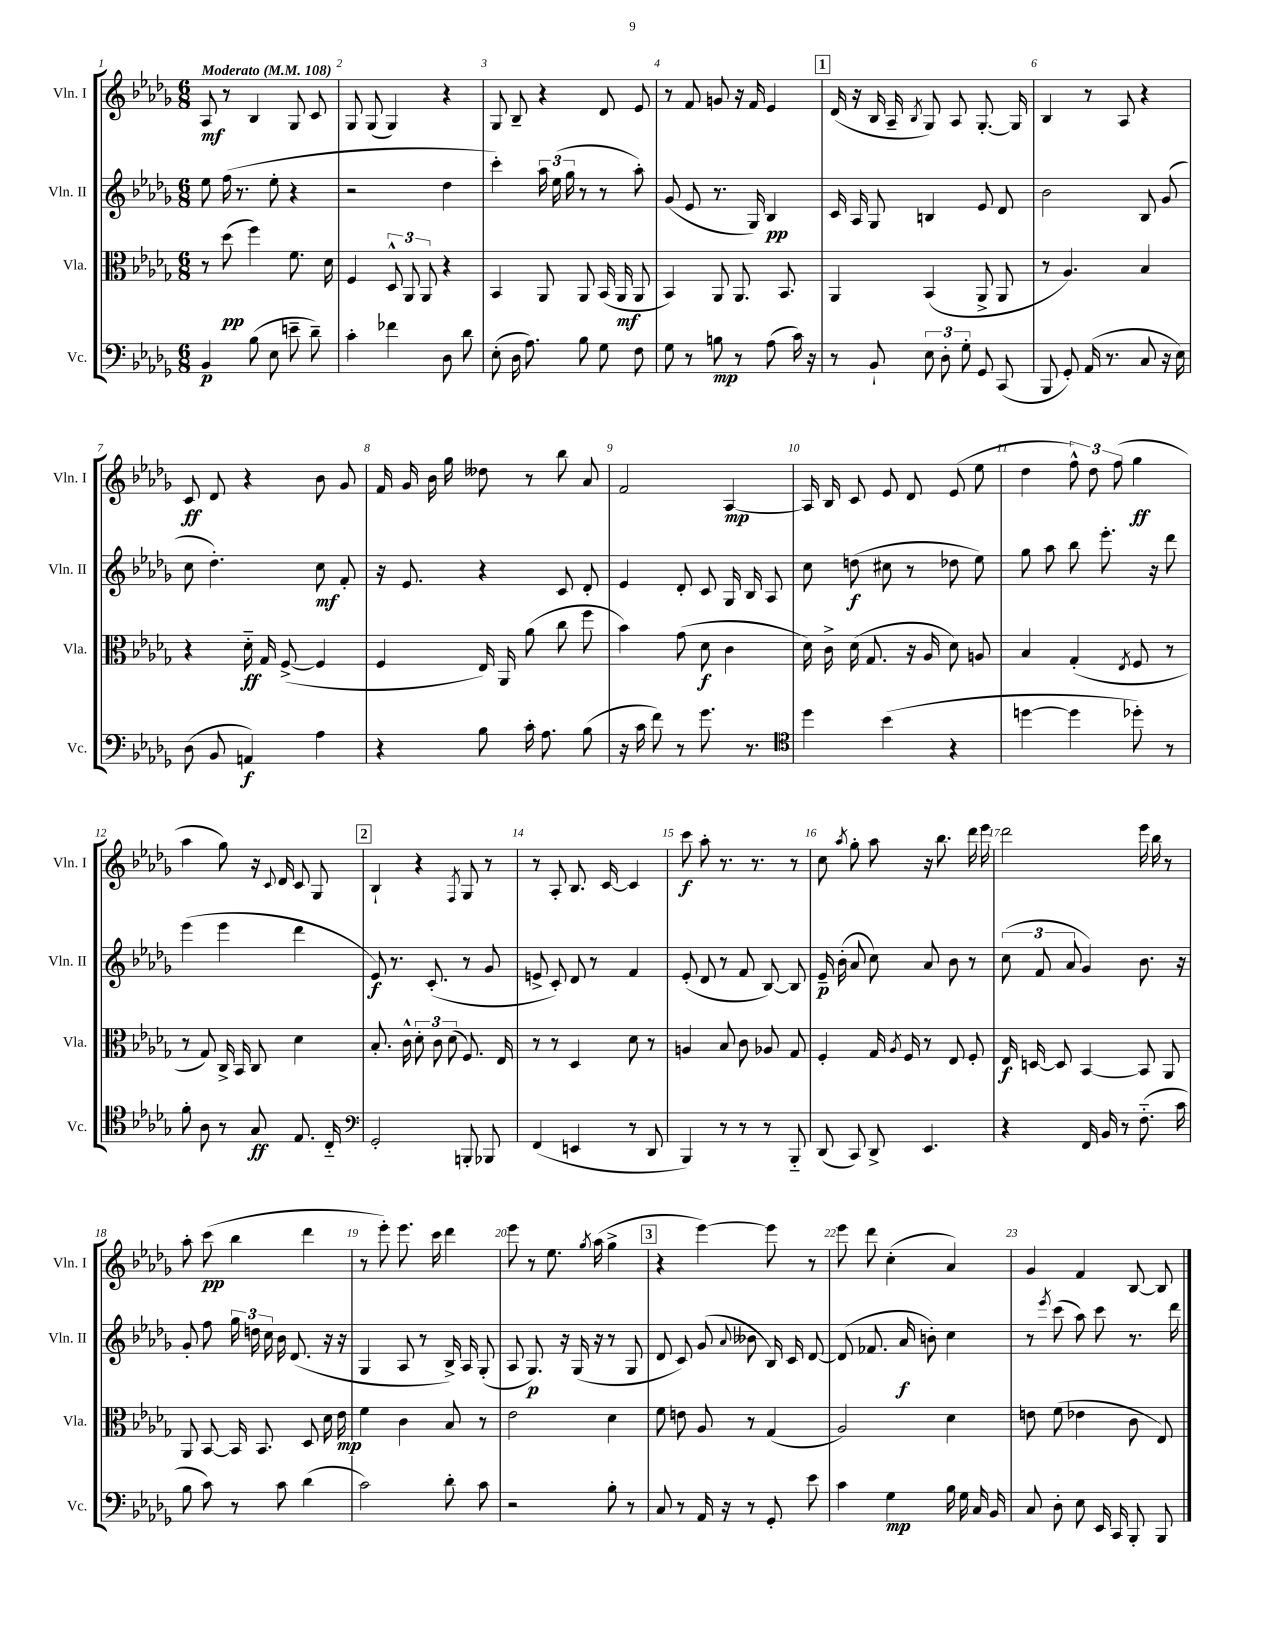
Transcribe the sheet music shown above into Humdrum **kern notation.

**kern	**dynam	**kern	**dynam	**kern	**dynam	**kern	**dynam
*part4	*part4	*part3	*part3	*part2	*part2	*part1	*part1
*staff4	*staff4	*staff3	*staff3	*staff2	*staff2	*staff1	*staff1
*I"Vc.	*	*I"Vla.	*	*I"Vln. II	*	*I"Vln. I	*
*I'Vc.	*	*I'Vla.	*	*I'Vln. II	*	*I'Vln. I	*
*clefF4	*	*clefC3	*	*clefG2	*	*clefG2	*
*k[b-e-a-d-g-]	*	*k[b-e-a-d-g-]	*	*k[b-e-a-d-g-]	*	*k[b-e-a-d-g-]	*
*M6/8	*	*M6/8	*	*M6/8	*	*M6/8	*
*MM108	*	*MM108	*	*MM108	*	*MM108	*
=1	=1	=1	=1	=1	=1	=1	=1
!	!	!	!	!	!	!LO:TX:a:B:t=Moderato	!
4BB-/	p	8r	.	8ee-\	.	8A-/	mf
.	.	(8dd-\	pp	(16ff\	.	8r	.
.	.	.	.	8.r	.	.	.
(8B-\	.	4ff\)	.	.	.	4B-/	.
8E-\	.	.	.	8ee-'\	.	.	.
8en~\	.	8.f\	.	4r	.	8G-/	.
8d-~\)	.	.	.	.	.	8c/	.
.	.	16d-\	.	.	.	.	.
=2	=2	=2	=2	=2	=2	=2	=2
4c'\	.	4F/	.	2r	.	8G-/	.
.	.	.	.	.	.	(8G-/	.
4f-X\	.	12D-^^/	.	.	.	4G-/)	.
.	.	12AA-/	.	.	.	.	.
.	.	12AA-/	.	.	.	.	.
8D-\	.	4r	.	4dd-\	.	4r	.
8d-\	.	.	.	.	.	.	.
=3	=3	=3	=3	=3	=3	=3	=3
(8E-'\	.	4BB-/	.	4ccc'\)	.	8G-/	.
16D-\	.	.	.	.	.	8B-~/	.
8.A-\)	.	.	.	.	.	.	.
.	.	8AA-/	.	24aa-\	.	4r	.
.	.	.	.	(24ee-\	.	.	.
.	.	.	.	24gg-\	.	.	.
8B-\	.	8AA-/	.	8r	.	.	.
8G-\	.	(16BB-/	.	8r	.	8d-/	.
.	.	16AA-/	mf	.	.	.	.
8F\	.	8AA-/	.	8aa-'\)	.	8e-/	.
=4	=4	=4	=4	=4	=4	=4	=4
8G-\	.	4BB-/)	.	(8g-/	.	8r	.
8r	.	.	.	8e-/	.	8f/	.
8Bn\	mp	8AA-/	.	8.r	.	8gn/	.
8r	.	8.AA-/	.	.	.	16r	.
.	.	.	.	16G-/)	.	16f/	.
(8A-\	.	.	.	4B-/	pp	4e-/	.
.	.	8.BB-/	.	.	.	.	.
16c\)	.	.	.	.	.	.	.
16r	.	.	.	.	.	.	.
!!LO:REH:place=s1:t=1
=5	=5	=5	=5	=5	=5	=5	=5
8r	.	4AA-/	.	16c/	.	(16d-/	.
.	.	.	.	16A-/	.	16r	.
8BB-`/	.	.	.	8G-/	.	16B-/	.
.	.	.	.	.	.	16A-~/	.
.	.	.	.	.	.	8qB-/	.
12E-\	.	(4BB-/	.	4Bn/	.	8G-/)	.
12D-'\	.	.	.	.	.	.	.
.	.	.	.	.	.	8A-/	.
12G-'\	.	.	.	.	.	.	.
8GG-/	.	8AA-^/	.	8e-/	.	[8.G-'/	.
(8CC/	.	8AA-/	.	8d-/	.	.	.
.	.	.	.	.	.	16G-/]	.
=6	=6	=6	=6	=6	=6	=6	=6
8BBB-/	.	8r	.	2b-\	.	4B-/	.
8GG-'/)	.	4.A-/)	.	.	.	.	.
(16AA-/	.	.	.	.	.	8r	.
8.r	.	.	.	.	.	.	.
.	.	.	.	.	.	8A-/	.
8C/	.	4B-/	.	8B-/	.	4r	.
16r	.	.	.	(8g-/	.	.	.
16E-\)	.	.	.	.	.	.	.
!!LO:LB:g=z
=7	=7	=7	=7	=7	=7	=7	=7
(8D-\	.	4r	.	8cc\	.	8c/	ff
8BB-/	.	.	.	4.dd-'\)	.	8d-/	.
4AAn/)	f	16d-\	ff	.	.	4r	.
.	.	16G-/	.	.	.	.	.
.	.	([8F^/	.	.	.	.	.
4A-\	.	4F/]	.	8cc\	mf	8b-\	.
.	.	.	.	8f'/	.	8g-/	.
=8	=8	=8	=8	=8	=8	=8	=8
4r	.	4F/	.	16r	.	16f/	.
.	.	.	.	8.e-/	.	16g-/	.
.	.	.	.	.	.	16b-\	.
.	.	.	.	.	.	16gg-\	.
8B-\	.	16E-/)	.	4r	.	8dd--X\	.
.	.	16AA-/	.	.	.	.	.
16c'\	.	(8a-\	.	.	.	8r	.
8.A-\	.	.	.	.	.	.	.
.	.	8cc\	.	8c/	.	8bb-\	.
(8B-\	.	8ff\	.	8d-'/	.	8a-/	.
=9	=9	=9	=9	=9	=9	=9	=9
16r	.	4b-\)	.	4e-/	.	2f/	.
16c\	.	.	.	.	.	.	.
8f\)	.	.	.	.	.	.	.
8r	.	(8g-\	.	8d-'/	.	.	.
8.g-\	.	8d-\	f	8c/	.	.	.
.	.	4c\	.	16G-/	.	[4A-/	mp
8.r	.	.	.	16B-/	.	.	.
.	.	.	.	8A-/	.	.	.
=10	=10	=10	=10	=10	=10	=10	=10
*clefC4	*	*	*	*	*	*	*
4dd-\	.	16d-\)	.	8cc\	.	16A-/]	.
.	.	16c^\	.	.	.	16B-/	.
.	.	(16d-\	.	(8ddn\	f	8c/	.
.	.	8.G-/	.	.	.	.	.
(4b-\	.	.	.	8cc#X\	.	8e-/	.
.	.	16r	.	8r	.	8d-/	.
.	.	16A-/	.	.	.	.	.
4r	.	8d-\)	.	8dd-X\	.	(8e-/	.
.	.	8An/	.	8ee-\)	.	8ee-\	.
=11	=11	=11	=11	=11	=11	=11	=11
[4ddn\	.	4B-/	.	8gg-\	.	4dd-\	.
.	.	.	.	8aa-\	.	.	.
4dd\]	.	(4G-'/	.	8bb-\	.	12ff^^\)	.
.	.	.	.	.	.	12dd-\	.
.	.	.	.	8.eee-'\	.	.	.
.	.	.	.	.	.	(12ff\	.
.	.	8qE-/	.	.	.	.	.
8dd-X'\)	.	8F/	.	.	.	4gg-\	ff
.	.	.	.	16r	.	.	.
8r	.	8r	.	8ddd-\	.	.	.
!!LO:LB:g=z
=12	=12	=12	=12	=12	=12	=12	=12
8f'\	.	8r	.	(4eee-\	.	4aa-\	.
8A-\	.	8G-/)	.	.	.	.	.
8r	.	16C^/	.	4eee-\	.	8gg-\)	.
.	.	16BB-/	.	.	.	.	.
8G-/	ff	8C/	.	.	.	16r	.
.	.	.	.	.	.	8qqc/	.
.	.	.	.	.	.	16d-/	.
8.E-/	.	4d-\	.	4ddd-\	.	8c/	.
.	.	.	.	.	.	8G-/	.
16C/	.	.	.	.	.	.	.
!!LO:REH:place=s1:t=2
=13	=13	=13	=13	=13	=13	=13	=13
*clefF4	*	*	*	*	*	*	*
2GG-'/	.	8.B-'/	.	8e-/)	f	4B-`/	.
.	.	.	.	8.r	.	.	.
.	.	16c^^\	.	.	.	.	.
.	.	12d-'\	.	.	.	4r	.
.	.	.	.	(8.c'/	.	.	.
.	.	12c\	.	.	.	.	.
.	.	(12d-\	.	.	.	.	.
.	.	.	.	.	.	8qF/	.
8BBBn'/	.	8.F/)	.	8r	.	8G-/	.
8BBB-X/	.	.	.	8g-/	.	8r	.
.	.	16E-/	.	.	.	.	.
=14	=14	=14	=14	=14	=14	=14	=14
(4FF/	.	8r	.	8en^/	.	8r	.
.	.	8r	.	8c'/)	.	8A-'/	.
4EEn/	.	4D-/	.	8d-/	.	8.B-/	.
.	.	.	.	8r	.	.	.
.	.	.	.	.	.	[16c/	.
8r	.	8d-\	.	4f/	.	4c/]	.
8DD-/	.	8r	.	.	.	.	.
=15	=15	=15	=15	=15	=15	=15	=15
4BBB-/)	.	4An/	.	(8e-'/	.	8ccc\	f
.	.	.	.	8d-/	.	8aa-'\	.
8r	.	8B-/	.	8r	.	8.r	.
8r	.	8c\	.	8f/	.	.	.
.	.	.	.	.	.	8.r	.
8r	.	8A-X/	.	[8B-/)	.	.	.
8BBB-/	.	8G-/	.	8B-/]	.	8r	.
=16	=16	=16	=16	=16	=16	=16	=16
(8DD-/	.	4F'/	.	16e-~/	p	8cc\	.
.	.	.	.	(16b-'\	.	.	.
.	.	.	.	.	.	8qaa-/	.
8CC/)	.	.	.	8a-/	.	8gg-'\	.
8DD-^/	.	16G-/	.	8cc\)	.	8aa-\	.
.	.	8qA-/	.	.	.	.	.
.	.	16F/	.	.	.	.	.
4.EE-/	.	8r	.	8a-/	.	16r	.
.	.	.	.	.	.	8.bb-\	.
.	.	8E-/	.	8b-\	.	.	.
.	.	8F'/	.	8r	.	16ddd-\	.
.	.	.	.	.	.	16eee-\	.
=17	=17	=17	=17	=17	=17	=17	=17
4r	.	16E-/	f	(12cc\	.	2ddd-\	.
.	.	[16Dn/	.	.	.	.	.
.	.	.	.	12f/	.	.	.
.	.	8D/]	.	.	.	.	.
.	.	.	.	12a-/	.	.	.
16FF/	.	[4BB-/	.	4g-/)	.	.	.
16BB-/	.	.	.	.	.	.	.
8r	.	.	.	.	.	.	.
(8.F\	.	8BB-/]	.	8.b-\	.	16eee-\	.
.	.	.	.	.	.	16bb-\	.
.	.	8AA-/	.	.	.	8r	.
16c\	.	.	.	16r	.	.	.
!!LO:LB:g=z
=18	=18	=18	=18	=18	=18	=18	=18
8B-\	.	8AA-/	.	8g-'/	.	8aa-'\	.
8c\)	.	[8BB-/	.	8ff\	.	(8ccc\	pp
8r	.	16BB-/]	.	24gg-\	.	4bb-\	.
.	.	.	.	24ddn\	.	.	.
.	.	8.BB-/	.	.	.	.	.
.	.	.	.	24cc\	.	.	.
8c\	.	.	.	16b-\	.	.	.
.	.	.	.	(8.d-/	.	.	.
(4d-\	.	8D-/	.	.	.	4ddd-\	.
.	.	16d-\	.	16r	.	.	.
.	.	16e-\	mp	16r	.	.	.
=19	=19	=19	=19	=19	=19	=19	=19
2c\)	.	4f\	.	4G-/	.	8r	.
.	.	.	.	.	.	8eee-'\)	.
.	.	4c\	.	8A-/	.	8.eee-\	.
.	.	.	.	8r	.	.	.
.	.	.	.	.	.	16ccc\	.
8d-'\	.	8B-/	.	16B-^/)	.	4ddd-\	.
.	.	.	.	16A-/	.	.	.
8c\	.	8r	.	(8G-'/	.	.	.
=20	=20	=20	=20	=20	=20	=20	=20
2r	.	2e-\	.	8A-/	.	8eee-\	.
.	.	.	.	8.G-/)	p	8r	.
.	.	.	.	.	.	8.ee-\	.
.	.	.	.	16r	.	.	.
.	.	.	.	(16G-/	.	.	.
.	.	.	.	.	.	8qgg-/	.
.	.	.	.	16r	.	(16aa-\	.
8B-'\	.	4d-\	.	8r	.	4gg-^\	.
8r	.	.	.	8G-/	.	.	.
!!LO:REH:place=s1:t=3
=21	=21	=21	=21	=21	=21	=21	=21
8C/	.	8f\	.	8d-/	.	4r	.
8r	.	8en\	.	8c/)	.	.	.
16AA-/	.	8A-/	.	(8g-/	.	[4eee-\)	.
16r	.	.	.	.	.	.	.
.	.	.	.	8qqa-/	.	.	.
8r	.	8r	.	8b--X\	.	.	.
8GG-'/	.	(4G-/	.	16B-/)	.	8eee-\]	.
.	.	.	.	16c/	.	.	.
8e-\	.	.	.	[8d-/	.	8r	.
=22	=22	=22	=22	=22	=22	=22	=22
4c\	.	2A-/)	.	(8d-/]	.	8eee-\	.
.	.	.	.	8.f-X/	.	8ddd-\	.
4G-\	mp	.	.	.	.	(4cc'\	.
.	.	.	.	16a-/	f	.	.
.	.	.	.	8bn'\)	.	.	.
16B-\	.	4d-\	.	4cc\	.	4a-/)	.
16G-\	.	.	.	.	.	.	.
16C/	.	.	.	.	.	.	.
16BB-/	.	.	.	.	.	.	.
=23	=23	=23	=23	=23	=23	=23	=23
8C/	.	8en\	.	8r	.	4g-/	.
.	.	.	.	8qeee-/	.	.	.
8D-'\	.	(8f\	.	(8ccc\	.	.	.
8E-\	.	4e-X\	.	8aa-\)	.	4f/	.
16EE-/	.	.	.	8ccc\	.	.	.
16CC/	.	.	.	.	.	.	.
8BBB-'/	.	8c\	.	8.r	.	[8B-/	.
8BBB-/	.	8E-/)	.	.	.	8B-/]	.
.	.	.	.	16ddd-\	.	.	.
==	==	==	==	==	==	==	==
*-	*-	*-	*-	*-	*-	*-	*-
